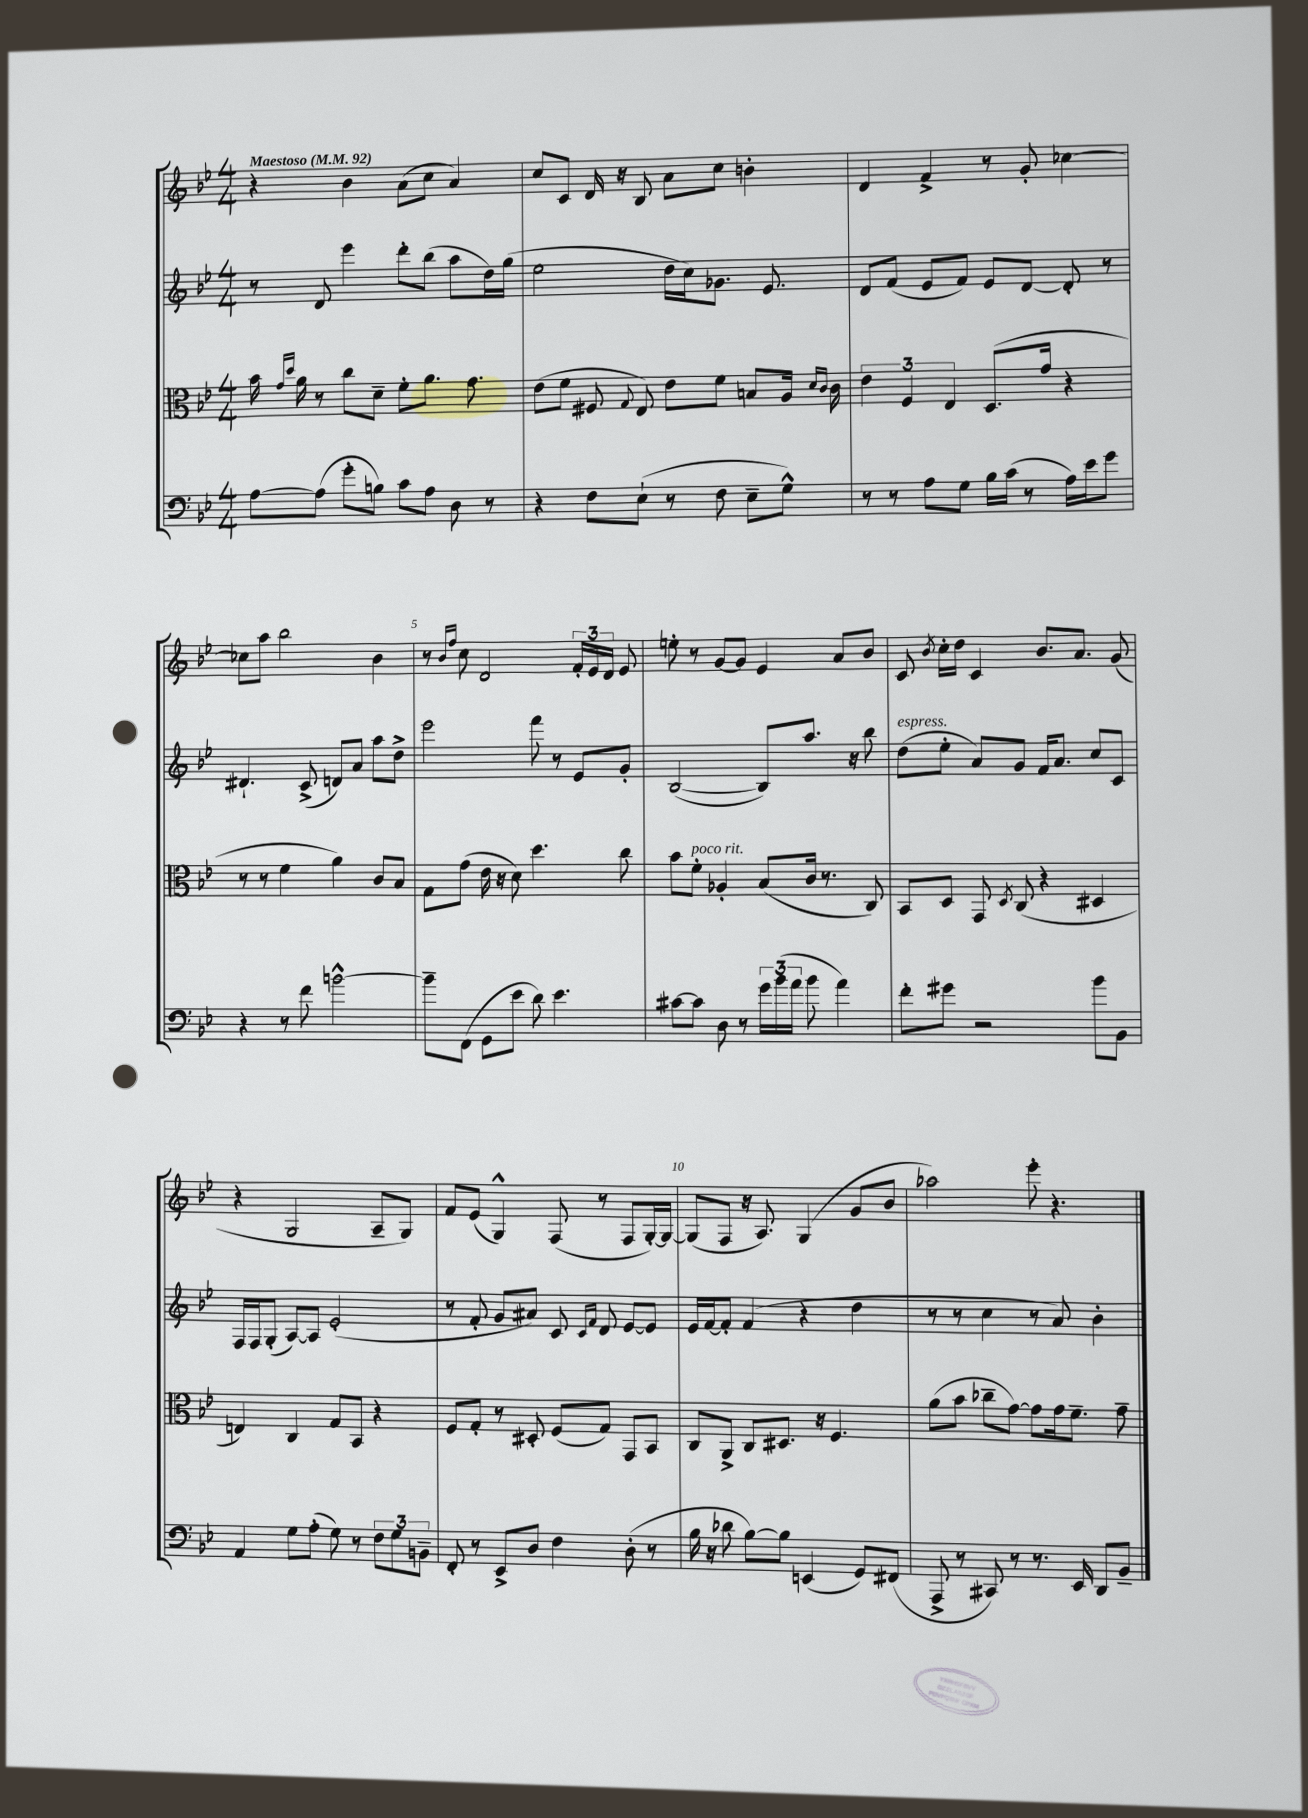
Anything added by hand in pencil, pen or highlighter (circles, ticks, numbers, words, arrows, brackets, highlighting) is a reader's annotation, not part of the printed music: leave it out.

**kern	**kern	**kern	**kern
*staff4	*staff3	*staff2	*staff1
*clefF4	*clefC3	*clefG2	*clefG2
*k[b-e-]	*k[b-e-]	*k[b-e-]	*k[b-e-]
*M4/4	*M4/4	*M4/4	*M4/4
*MM92	*MM92	*MM92	*MM92
[8A	16b-	8r	4r
.	16qqg	.	.
.	16qqdd	.	.
.	16a	.	.
(8A]	8r	8d	.
8g'	8cc	4eee-	4b-
8B)	8d~	.	.
8c	8f'	8ddd'	(8a
8A	8.a	(8bb-	8cc
8D	.	8aa	4a)
.	8.g	.	.
8r	.	16dd)	.
.	.	(16gg	.
=	=	=	=
4r	(8e-	2ee-	8cc
.	8f	.	8c
8F	8F#	.	16d
.	.	.	16r
.	8qqG	.	.
(8E-`	8E-)	.	8B-
8r	8e-	16dd	8a
.	.	16cc)	.
8F	8f	8.g-	8cc
8E-~	8B	.	4b'
.	.	8.e-	.
8G^^)	16A	.	.
.	16qqd	.	.
.	16qqc	.	.
.	16c	.	.
=	=	=	=
8r	6e-	8d	4d
8r	.	(8f	.
.	6F	.	.
8A	.	8e-	4f^
.	6E-	.	.
8G	.	8f)	.
16B-	(8.D	8e-	8r
(16c	.	.	.
8r	.	[8d	8g'
.	16g	.	.
16A)	4r	8d']	[4cc-
16e-	.	.	.
8g	.	8r	.
=	=	=	=
4r	8r	4.d#`	8cc-]
.	8r	.	8aa
8r	4f	.	2bb-
8f	.	(8c^	.
[2b^^	4a)	8d)	.
.	.	8a	.
.	8c	8aa	4b-
.	8B-	8dd^	.
=	=	=	=
8b~]	8G	2eee-	8r
.	.	.	16qqb-
.	.	.	16qqff
(8FF	(8g	.	8cc
8GG	16e-	.	2d
.	16r	.	.
8e-	8d)	.	.
8d)	4.dd	8fff	.
4.e-	.	8r	.
.	.	8e-	24f'
.	.	.	24e-
.	.	.	24d
.	8cc	8g'	8e-
=	=	=	=
[8c#	8b-	([2B-	8ee'
8c#]	8f'	.	8r
8D	4A-'	.	[8g
8r	.	.	8g]
24g	(8B-	8B-])	4e-
(24b-	.	.	.
24a	.	.	.
8b-	16c	8.aa	.
.	8.r	.	.
4a)	.	.	8a
.	.	16r	.
.	8C)	8bb-	8b-
=	=	=	=
8f'	8BB-	(8dd	8c
.	.	.	8qb-
8g#	8D	8ee-'	16cc'
.	.	.	16dd
2r	8GG	8a)	4c
.	8qD	.	.
.	(8C	8g	.
.	4r	16f	8.b-
.	.	8.a	.
.	.	.	8.a
8b-	4D#	8cc	.
8BB-	.	8c	(8g
=	=	=	=
4AA	4E)	16F	4r
.	.	16F	.
.	.	(8G'	.
8G	4C	[8A)	2G
(8A'	.	8A]	.
8G)	8G	(2e-'	.
8r	8BB-	.	.
12F	4r	.	8A~
12G	.	.	.
.	.	.	8G)
12BB~	.	.	.
=	=	=	=
8FF'	8F	8r	8f
8r	8G'	8f'	(8e-
8EE-^	8r	8g	4G^^)
8D	8D#'	8a#)	.
4F	(8F	8c	(8F
.	.	16qqc	.
.	.	16qqf	.
.	8G)	8d	8r
(8D'	8GG	[8e-	8F
8r	8BB-	8e-]	[16G')
.	.	.	16G_
=	=	=	=
16B-	8C	16e-	(8G]
16r	.	[16f	.
8d-	8AA^	8f']	8F
[8B-)	8C	(4f	16r
.	.	.	8.A)
8B-]	8.D#	.	.
(4EE	.	4r	(4G
.	16r	.	.
.	4.F	.	.
8GG)	.	4dd	8g
(8FF#	.	.	8b-
=	=	=	=
8AAA^	(8a	8r	2aa-)
8r	8b-	8r	.
8CC#)	8cc-~	4cc	.
8r	[8g)	.	.
8.r	8g]	8r	8eee-'
.	16g	8a)	4.r
16EE-	8.f~	.	.
8DD	.	4b-'	.
8BB-~	8g~	.	.
==	==	==	==
*-	*-	*-	*-
